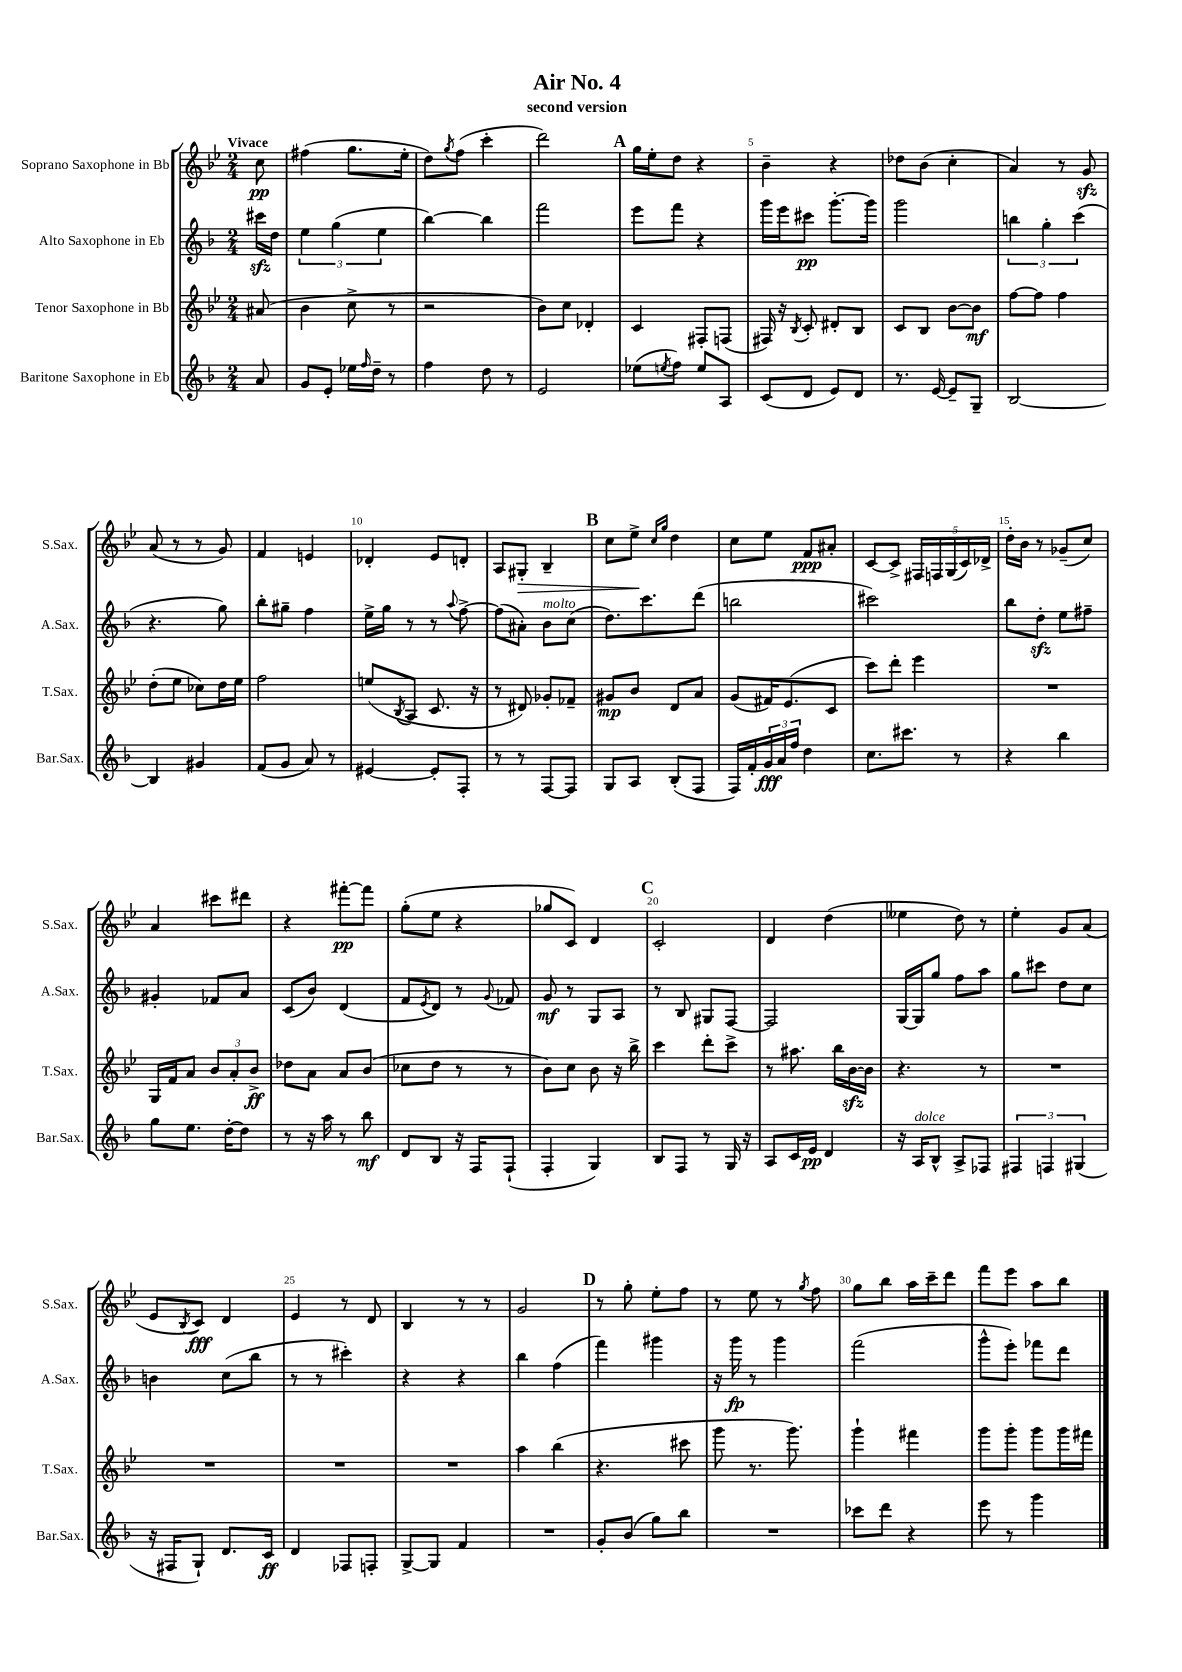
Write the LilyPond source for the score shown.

\header { title = "Air No. 4" subtitle = "second version" }
<<
\new StaffGroup <<
\new Staff = "s0" \with { instrumentName = "Soprano Saxophone in Bb" shortInstrumentName = "S.Sax." } {
    \clef treble \key bes \major \numericTimeSignature \time 2/4 \partial 8 \tempo "Vivace"
    c''8\pp |
    fis''4( g''8. ees''16-. |
    d''8) \acciaccatura { g''8 } f''8( c'''4-. |
    d'''2) |
    \mark \markup { \bold "A" } g''16 ees''16-. d''8 r4 |
    bes'4-- r4 |
    des''8 bes'8( c''4-. |
    a'4) r8 g'8\sfz |
    a'8( r8 r8 g'8) |
    f'4 e'4 |
    des'4-. ees'8 d'8-. |
    a8 gis8-.\> bes4-- |
    \mark \markup { \bold "B" } c''8 ees''8->\! \grace { c''16 g''16 } d''4 |
    c''8 ees''8 f'8\ppp ais'8-. |
    c'8~ c'8-> \tuplet 5/4 { fis16 f16 g16( c'16) des'16-> } |
    d''16-. bes'16 r8 ges'8--( c''8) |
    a'4 cis'''8 dis'''8 |
    r4 fis'''8~-.\pp fis'''8 |
    g''8-.( ees''8 r4 |
    ges''8 c'8) d'4 |
    \mark \markup { \bold "C" } c'2-. |
    d'4 d''4( |
    eeses''4 d''8) r8 |
    ees''4-. g'8 a'8( |
    ees'8 \acciaccatura { bes8 } c'8\fff) d'4 |
    ees'4 r8 d'8 |
    bes4 r8 r8 |
    g'2 |
    \mark \markup { \bold "D" } r8 g''8-. ees''8-. f''8 |
    r8 ees''8 r8 \acciaccatura { g''8 } f''8 |
    g''8 bes''8 a''16 c'''16-- d'''8 |
    f'''8 ees'''8 a''8 bes''8 \bar "|." |
}
\new Staff = "s1" \with { instrumentName = "Alto Saxophone in Eb" shortInstrumentName = "A.Sax." } {
    \clef treble \key f \major \numericTimeSignature \time 2/4 \partial 8
    cis'''16\sfz d''16 |
    \tuplet 3/2 { e''4 g''4( e''4 } |
    bes''4~) bes''4 |
    f'''2 |
    \mark \markup { \bold "A" } e'''8 f'''8 r4 |
    g'''16 e'''16 cis'''8\pp g'''8.~-. g'''16 |
    g'''2 |
    \tuplet 3/2 { b''4 g''4-. c'''4( } |
    r4. g''8) |
    bes''8-. gis''8-- f''4 |
    e''16-> g''16 r8 r8 \appoggiatura { a''8 } f''8~-> |
    f''8( ais'8-.) bes'8^\markup { \italic "molto" } c''8( |
    \mark \markup { \bold "B" } d''8.) c'''8. d'''8( |
    b''2 |
    cis'''2) |
    bes''8 d''8-.\sfz e''8 fis''8-- |
    gis'4-. fes'8 a'8 |
    c'8( bes'8) d'4( |
    f'8 \acciaccatura { e'8 } d'8) r8 \appoggiatura { g'8 } fes'8 |
    g'8\mf r8 g8 a8 |
    \mark \markup { \bold "C" } r8 bes8 gis8 f8~ |
    f2 |
    g16~ g16 g''8 f''8 a''8 |
    g''8 cis'''8 d''8 c''8 |
    b'4 c''8( bes''8 |
    r8 r8 cis'''4-.) |
    r4 r4 |
    bes''4 f''4( |
    \mark \markup { \bold "D" } f'''4) gis'''4 |
    r16 g'''16\fp r8 g'''4 |
    f'''2( |
    g'''8-^ e'''8-.) fes'''8 d'''8 \bar "|." |
}
\new Staff = "s2" \with { instrumentName = "Tenor Saxophone in Bb" shortInstrumentName = "T.Sax." } {
    \clef treble \key bes \major \numericTimeSignature \time 2/4 \partial 8
    ais'8( |
    bes'4 c''8-> r8 |
    r2 |
    bes'8) c''8 des'4-. |
    \mark \markup { \bold "A" } c'4 fis8-. f8( |
    fis16) r16 \acciaccatura { bes8 } c'8-. dis'8-. bes8 |
    c'8 bes8 bes'8~ bes'8\mf |
    f''8~ f''8 f''4 |
    d''8-.( ees''8 ces''8) d''16 ees''16 |
    f''2 |
    e''8( \acciaccatura { bes8 } a8 c'8. r16 |
    r8 dis'8) ges'8-. fes'8-- |
    \mark \markup { \bold "B" } gis'8\mp bes'8 d'8 a'8 |
    g'8( fis'16) ees'8.( c'8 |
    c'''8) d'''8-. ees'''4 |
    R2 |
    g16 f'16 a'8 \tuplet 3/2 { bes'8 a'8-. bes'8->\ff } |
    des''8 a'8 a'8 bes'8( |
    ces''8 d''8 r8 r8 |
    bes'8) c''8 bes'8 r16 bes''16-> |
    \mark \markup { \bold "C" } c'''4 d'''8-. c'''8-> |
    r8 ais''8. bes''16 bes'16~\sfz bes'16 |
    r4. r8 |
    R2 |
    R2 |
    R2 |
    R2 |
    a''4 bes''4( |
    \mark \markup { \bold "D" } r4. cis'''8 |
    g'''8 r8. g'''8.) |
    g'''4-! fis'''4 |
    g'''8 g'''8-. g'''8 g'''16 fis'''16 \bar "|." |
}
\new Staff = "s3" \with { instrumentName = "Baritone Saxophone in Eb" shortInstrumentName = "Bar.Sax." } {
    \clef treble \key f \major \numericTimeSignature \time 2/4 \partial 8
    a'8 |
    g'8 e'8-. ees''16 \grace { f''16 } d''16-- r8 |
    f''4 d''8 r8 |
    e'2 |
    \mark \markup { \bold "A" } ees''8( \acciaccatura { e''8 } f''8) e''8 a8 |
    c'8( d'8 e'8) d'8 |
    r8. e'16~ e'8-- g8-- |
    bes2~ |
    bes4 gis'4 |
    f'8( g'8 a'8) r8 |
    eis'4~ eis'8-. f8-. |
    r8 r8 f8~ f8 |
    \mark \markup { \bold "B" } g8 a8 bes8-.( f8 |
    f16) f'16-. \tuplet 3/2 { g'16\fff a'16 f''16 } d''4 |
    c''8. cis'''8. r8 |
    r4 bes''4 |
    g''8 e''8. d''16~-. d''8 |
    r8 r16 a''16 r8 bes''8\mf |
    d'8 bes8 r16 f16 f8-!( |
    f4-. g4) |
    \mark \markup { \bold "C" } bes8 f8 r8 g16 r16 |
    a8 c'16 e'16\pp d'4 |
    r16 a16^\markup { \italic "dolce" } bes8-^ a8-> fes8 |
    \tuplet 3/2 { fis4 f4 gis4( } |
    r16 fis16 g8-!) d'8. c'16\ff |
    d'4 fes8 f8-. |
    g8~-> g8 f'4 |
    R2 |
    \mark \markup { \bold "D" } g'8-. bes'8( g''8) bes''8 |
    R2 |
    ces'''8 d'''8 r4 |
    e'''8 r8 g'''4 \bar "|." |
}
>>
>>
\layout { \context { \Score \override BarNumber.break-visibility = ##(#f #t #t) barNumberVisibility = #(every-nth-bar-number-visible 5) } }
